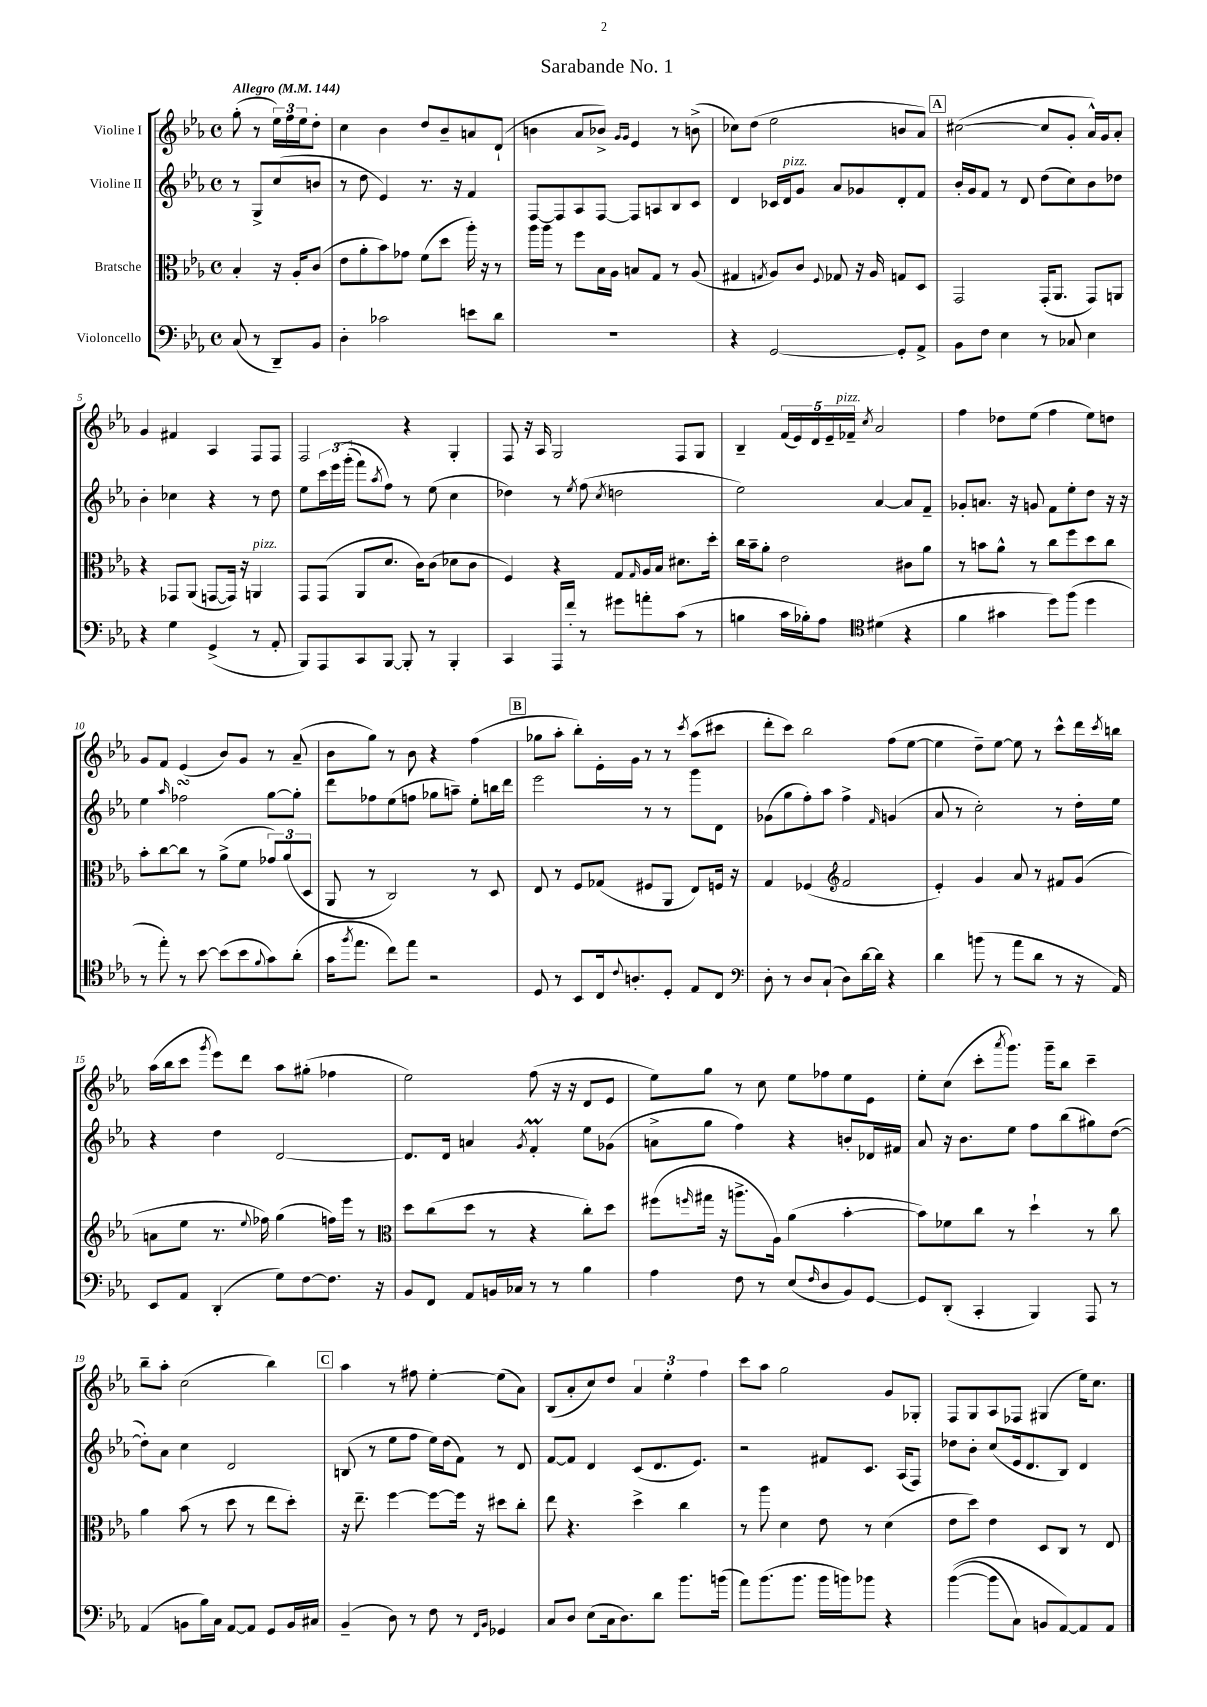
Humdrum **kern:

**kern	**kern	**kern	**kern
*staff4	*staff3	*staff2	*staff1
*clefF4	*clefC3	*clefG2	*clefG2
*k[b-e-a-]	*k[b-e-a-]	*k[b-e-a-]	*k[b-e-a-]
*M4/4	*M4/4	*M4/4	*M4/4
*met(c)	*met(c)	*met(c)	*met(c)
*MM144	*MM144	*MM144	*MM144
(8C/	4B-'/	8r	(8gg'\
8r	.	8G^/L	8r
8DD~/L)	16r	(8cc/	24ee-\LL)
.	.	.	24ff\
.	16A-'/LK	.	.
.	.	.	24ee-\J
8BB-/J	(8c/J	8b/J	8dd'\J
=	=	=	=
4D'\	8e-\L	8r	4cc\
.	8a-'\	8dd\	.
2c-\	8b-\)	4e-/)	4b-\
.	8g-\J	.	.
.	(8f\L	8.r	8dd/L
.	8dd\J	.	8b-~/
.	.	16r	.
8e\L	16aa-'\)	4f/	8a/
.	16r	.	.
8d\J	8r	.	(8d`/J
=	=	=	=
1r	16aa-\LL	[8F/L	4b\
.	16aa-\JJ	.	.
.	8r	8F/]	.
.	8ff\L	8A-/	8a-/L
.	16B-\L	[8F/J	8b-^/J)
.	16A-\JJ	.	.
.	.	.	16qqg/LL
.	.	.	16qqg/JJ
.	8B/L	8F/]L	4e-/
.	8G/J	8A/	.
.	8r	8B-/	8r
.	(8A-/	8c/J	(8b^\
=	=	=	=
4r	4G#/	4d/	8cc-\L)
.	.	.	(8dd\J
.	8qG/	.	.
[2GG/	8A-/L)	16c-/LL	2ee-\
.	.	16d/J	.
.	8c/J	8g/J	.
.	8qqF/	.	.
.	8G-/	8a-/L	.
.	16r	8g-/	.
.	16A-/	.	.
8GG'/]L	8G/L	8d'/	8b/L
8AA-^/J	8D/J	8f/J	8a-/J)
=	=	=	=
8BB-\L	2GG/	16b-'/LL	([2cc#\
.	.	16g/J	.
8F\J	.	8f/J	.
4E-\	.	8r	.
.	.	8d/	.
8r	(16GG'/LK	(8dd\L	8cc#/]L
.	8.AA-/J	.	.
8C-/	.	8cc\)	8g'/J
4E-\	8GG/L)	8b-\	16a-^^/LL)
.	.	.	16g/J
.	8AA/J	8dd-\J	8a-'/J
=	=	=	=
4r	4r	4b-'\	4g/
4G\	8GG-/L	4cc-\	4f#/
.	(8AA-/J	.	.
(4GG^/	[8GG/L	4r	4A-/
.	16GG/]Jk)	.	.
.	16r	.	.
8r	4AA/	8r	8F/L
8AA-'/	.	8dd\	8F/J
=	=	=	=
8BBB-/L)	8GG/L	8ee-\L	2F/
8AAA-/	(8GG/J	24ccc\L	.
.	.	&(24eee-\	.
.	.	(24ggg'\JJ	.
8CC/	8AA-/L	8fff\L)	.
.	.	8qaa-/	.
[8BBB-/J	8.d/J	8ff\J&)	.
8BBB-'/]	.	8r	4r
.	16c\LK)	.	.
8r	(8c\J	(8ee-\	.
4BBB-'/	8d-\L	4cc\	4G'/
.	8c\J	.	.
=	=	=	=
4CC/	4F/)	4dd-\)	8F/
.	.	.	16r
.	.	.	16A-/
16AAA-/LL	4r	8r	2G/
16f'/JJ	.	.	.
.	.	8qee-/	.
8r	.	(8ff\	.
.	.	8qcc/	.
8g#\L	8G/L	2dd\	.
.	16qqG/	.	.
8a'\	16A-/L	.	.
.	16B-/JJ	.	.
(8c\J	8.d#\L	.	8F/L
8r	.	.	8G/J
.	16dd'\Jk	.	.
=	=	=	=
4B\	16cc\LL	2ee-\)	4B-~/
.	16b-~\J	.	.
.	8a-'\J	.	.
16c\LL	2e-\	.	(20f/LL
.	.	.	20e-/)
16B-'\J)	.	.	.
.	.	.	20d/
8A-\J	.	.	.
.	.	.	20e-~/
.	.	.	20f-~/JJ
*clefC4	*	*	*
.	.	.	8qcc/
(4d#\	.	[4a-/	2a-/
4r	8c#\L	8a-/]L	.
.	8a-\J	8f~/J	.
=	=	=	=
4f\	8r	8g-'/L	4ff\
.	8b\L	8.a/J	.
4g#\	8a-^^\J	.	8dd-\L
.	.	16r	.
.	8r	8g/	(8ee-\J
8dd\L)	8cc\L	8f\L	4ff\
(8ff\J	8ff\	8ee-'\	.
4dd\	8dd\	8dd\J	8ee-\L)
.	8cc\J	16r	8dd\J
.	.	16r	.
=	=	=	=
8r	8b-'\L	4ee-\	8g/L
8ee-'\)	[8cc\	.	8f/J
.	.	16qqaa-/	.
8r	8cc\]J	2ff-\	(4e-/
[8b-\	8r	.	.
(8b-\]L	(8a-^\L	.	8b-/L)
8b-\	8f\J	.	8g/J
8qqf/	.	.	.
8g\)	12g-/L)	[8gg\L	8r
.	(12a-/	.	.
(8a-'\J	.	8gg'\]J	(8a-~/
.	12D/J	.	.
=	=	=	=
16g\LK	8AA-/	8ddd\L	8b-\L
8qff/	.	.	.
8.ee-\J	.	.	.
.	8r	8ff-\	8gg\J)
8cc\L)	2C/)	(8ee-\	8r
8ee-\J	.	8ff\J	8b-\
2r	.	8gg-\L	4r
.	.	8aa~\J)	.
.	8r	8ee-'\L	(4ff\
.	8D/	16bb\L	.
.	.	16ddd\JJ	.
=	=	=	=
8D/	8E-/	2eee-\	8gg-\L
8r	8r	.	8aa-'\J
8BB-/L	8F/L	.	8bb-'\L)
16C/k	(8G-/J	.	16e-'\L
8qqc/	.	.	.
8.A'/	.	.	16g\JJ
.	8F#/L	8r	8r
8D'/J	8AA-/J	8r	8r
.	.	.	8qccc/
8E-/L	8E-/L)	8ggg\L	(8aa-\L
8C/J	16F/Jk	8d\J	8ccc#\J
.	16r	.	.
=	=	=	=
*clefF4	*	*	*
8D'\	4G/	(8g-\L	8ddd'\L
8r	.	8gg\	8ccc\J)
8D/L	(4F-/	8ff'\)	2bb-\
(8C`/J	.	8aa-\J	.
*	*clefG2	*	*
8D\L)	2f/	4ff^\	.
[16d\L	.	.	.
16d\]JJ	.	.	.
.	.	16qqf/	.
4r	.	(4g/	(8ff\L
.	.	.	[8ee-\J
=	=	=	=
4d\	4e-'/)	8a-/	4ee-\]
.	.	8r	.
(8b\	4g/	2cc'\)	8dd~\L)
8r	.	.	[8ee-\J
8a-\L	8a-/	.	8ee-\]
8d\J	8r	.	8r
8r	8f#/L	8r	8ccc^^\L
16r	(8g/J	16dd'\LL	16ddd\L
.	.	.	8qccc/
16AA-/)	.	16ee-\JJ	16bb\JJ
=	=	=	=
8EE-/L	8a\L	4r	(16aa-\LL
.	.	.	16bb-\J
8AA-/J	8ee-\J	.	8ccc\J
.	.	.	8qggg/
(4DD'/	8.r	4dd\	8eee-\L)
.	.	.	8ddd\J
.	8qqee-/	.	.
.	16ff-\)	.	.
8G\L)	(4gg\	[2d/	8aa-\L
[8F\	.	.	(8gg#'\J
8.F\]J	16ff\LL)	.	4ff-\
.	16eee-\JJ	.	.
.	8r	.	.
16r	.	.	.
=	=	=	=
*	*clefC3	*	*
8BB-/L	8dd\L	8.d/]L	2ee-\)
8FF/J	(8cc\	.	.
.	.	16d/Jk	.
8AA-/L	8dd\J	4a/	.
16BB/L	8r	.	.
16C-/JJ	.	.	.
.	.	8qg/	.
8r	4r	4f'/	(8ff\
8r	.	.	16r
.	.	.	16r
4B-\	8cc'\L)	8ee-\L	8d/L
.	8dd\J	(8g-\J	8e-/J
=	=	=	=
4A-\	(8ff#\L	8a^\L	8ee-\L)
.	16qqff/	.	.
.	16gg#\Jk	8gg\J	8gg\J
.	16r	.	.
8F\	8.aa^\L	4ff\)	8r
8r	.	.	8cc\
.	16A-\Jk)	.	.
(8E-/L	(4a-\	4r	8ee-\L
16qqF/	.	.	.
8D/	.	.	8ff-\
8BB-/)	[4b-'\	8b'/L	8ee-\
[8GG/J	.	16d-/L	8e-\J
.	.	16f#/JJ	.
=	=	=	=
8GG/]L	8b-\]L)	8a-/	8ee-'\L
(8DD'/J	8f-\	16r	(8cc\J
.	.	8.b-\L	.
4CC'/	8cc\J	.	8ccc'\L
.	.	.	8qaaa-/
.	8r	8ee-\J	8.ggg\J)
4BBB-/)	4dd`\	8ff\L	.
.	.	.	16ggg~\LK
.	.	(8bb-\	8bb-\J
8AAA-/	8r	8gg#\)	4ccc~\
8r	8cc\	([8dd\J	.
=	=	=	=
(4AA-/	4a-\	8dd'\]L)	8bb-~\L
.	.	8a-\J	8aa-'\J
8BB\L	(8b-\	4cc\	(2cc\
16B-\L)	8r	.	.
16C\JJ	.	.	.
[8AA-/L	8dd\	2d/	.
8AA-/]J	8r	.	.
8GG/L	8ee-\L	.	4bb-\)
16BB/L	8dd'\J)	.	.
16C#/JJ	.	.	.
=	=	=	=
(4BB-~/	16r	(8B/	4aa-\
.	8.ee-~\	.	.
.	.	8r	.
8D\)	[4ff\	8ee-\L	8r
8r	.	8ff\J	8ff#\
8F\	8ff\_L	16ee-\LL)	[4ee-'\
.	.	(16dd\J	.
8r	16ff\]Jk	8f\J)	.
.	16r	.	.
16qqFF/LL	.	.	.
16qqBB-/JJ	.	.	.
4GG-/	8dd#\L	8r	(8ee-\]L
.	8cc'\J	8d/	8a-\J)
=	=	=	=
8C/L	8ee-\	[8f/L	(8B-/L
8D/J	4.r	8f/]J	8a-'/
(8E-\L	.	4d/	8cc/)
16C\k	.	.	8dd/J
8.D\)	.	.	.
.	4dd^\	(8c/L	6a-/
8d\J	.	8.d/	.
.	.	.	6ee-'\
8.b-\L	4cc\	.	.
.	.	8.e-/J)	.
.	.	.	6ff\
(16b\Jk	.	.	.
=	=	=	=
8a-\L)	8r	2r	8ccc\L
(8.b-\	8aa-\	.	8aa-\J
.	4d\	.	2gg\
8.b-\J	.	.	.
16b-\LL	8e-\	8f#/L	.
16b\J)	.	.	.
8b-\J	8r	8.c/J	.
4r	(4d\	.	8g/L
.	.	(16A-/LK	.
.	.	8F/J)	8G-'/J
=	=	=	=
&(([4b-\	8e-\L	8dd-\L	8F/L
.	8dd\J)	8b-'\J	8G/
8b-\]L	4e-\	(8cc/L	8A-/
8C\J)	.	16e-/k	8F-/J
.	.	8.d/	.
8BB/L	8D/L	.	(4G#/
[8AA-/&)	8C/J	8B-/J)	.
8AA-/]	8r	4d/	16ee-\LK)
.	.	.	8.cc\J
8AA-/J	8E-/	.	.
==	==	==	==
*-	*-	*-	*-
